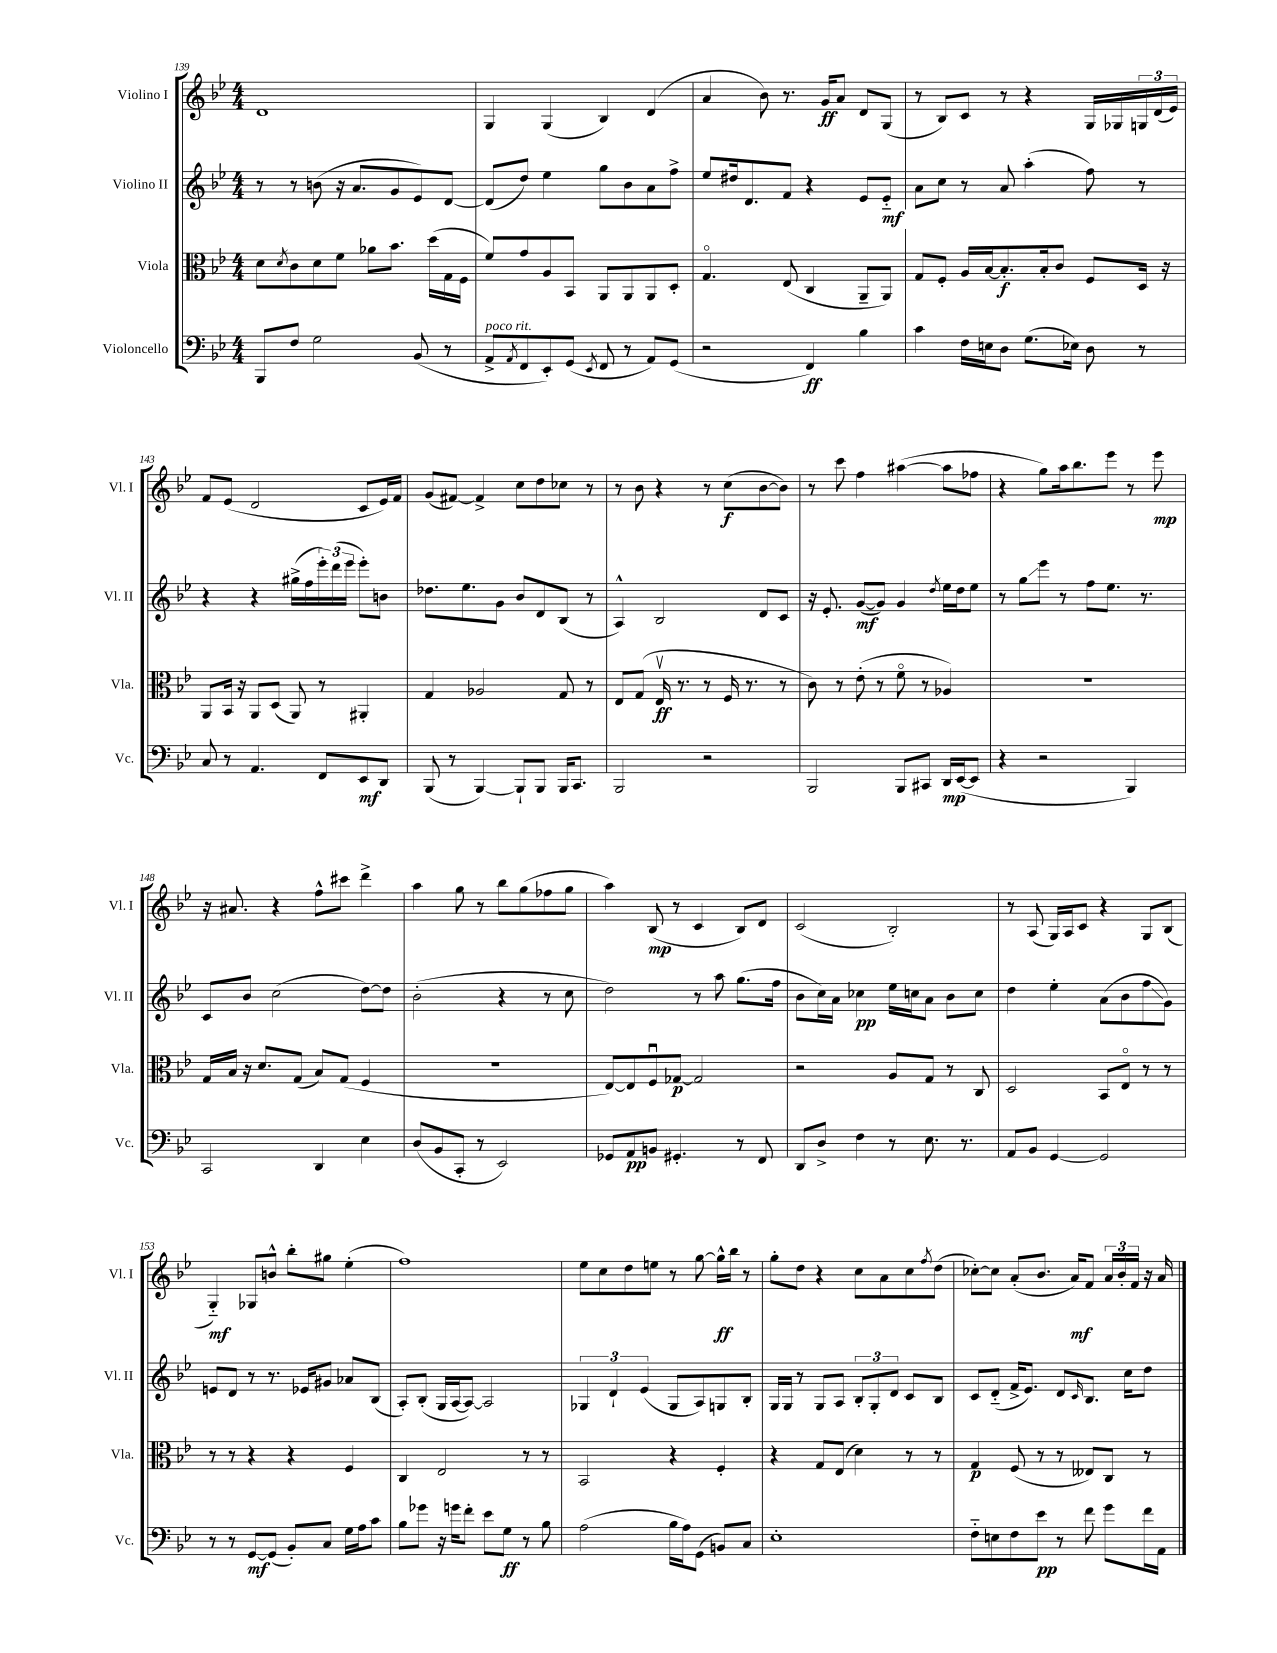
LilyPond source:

<<
\new StaffGroup <<
\new Staff = "s0" \with { instrumentName = "Violino I" shortInstrumentName = "Vl. I" } {
    \clef treble \key bes \major \numericTimeSignature \time 4/4
    d'1 |
    g4 g4( bes4) d'4( |
    a'4 bes'8) r8. g'16\ff a'8 d'8 g8( |
    r8 bes8) c'8 r8 r4 g16 ges16 \tuplet 3/2 { g16 d'16( ees'16) } |
    f'8 ees'8( d'2 c'8 ees'16) f'16 |
    g'8( fis'8~) fis'4-> c''8 d''8 ces''8 r8 |
    r8 bes'8 r4 r8 c''8\f( bes'8~ bes'8) |
    r8 c'''8 f''4 ais''4~( ais''8 fes''8 |
    r4 g''8) a''16 bes''8. ees'''8 r8 ees'''8\mp |
    r16 ais'8. r4 f''8-^ cis'''8 d'''4-> |
    a''4 g''8 r8 bes''8 g''8( fes''8 g''8 |
    a''4) bes8\mp( r8 c'4 bes8) d'8 |
    c'2( bes2-.) |
    r8 a8( g16) a16 c'8 r4 g8 bes8( |
    g4-_\mf) ges8 b'8-^ bes''8-. gis''8 ees''4-.( |
    f''1) |
    ees''8 c''8 d''8 e''8 r8 g''8~ g''16-^\ff bes''16 r8 |
    g''8-. d''8 r4 c''8 a'8 c''8 \acciaccatura { f''8 } d''8( |
    ces''8~-.) ces''8 a'8-.( bes'8. a'16\mf) f'8 \tuplet 3/2 { a'16 bes'16-. f'16 } r16 a'16 \bar "|." |
}
\new Staff = "s1" \with { instrumentName = "Violino II" shortInstrumentName = "Vl. II" } {
    \clef treble \key bes \major \numericTimeSignature \time 4/4
    r8 r8 b'8( r16 a'8. g'8 ees'8) d'8~ |
    d'8( d''8) ees''4 g''8 bes'8 a'8 f''8-> |
    ees''8 dis''16 d'8. f'8 r4 ees'8 ees'8-_\mf |
    a'8 c''8 r8 a'8 a''4-.( f''8) r8 |
    r4 r4 gis''16->( f''16 \tuplet 3/2 { ees'''16-.) d'''16( ees'''16 } ees'''8-.) b'8 |
    des''8. ees''8. g'8 bes'8 d'8 bes8( r8 |
    a4-^) bes2 d'8 c'8 |
    r16 ees'8.-. g'8~\mf( g'8) g'4 \acciaccatura { d''8 } ees''16 d''16 ees''8 |
    r8 g''8\glissando ees'''8 r8 f''8 ees''8. r8. |
    c'8 bes'8 c''2( d''8~) d''8 |
    bes'2-.( r4 r8 c''8 |
    d''2) r8 a''8 g''8.( f''16 |
    bes'8 c''16) a'16 ces''4\pp ees''16 c''16 a'8 bes'8 c''8 |
    d''4 ees''4-. a'8( bes'8 f''8\glissando g'8) |
    e'8 d'8 r8 r8. ees'16 gis'8 aes'8 bes8( |
    a8-.) bes8-.( g16 a16~ a8~) a2 |
    \tuplet 3/2 { ges4 d'4-! ees'4( } ges8 a8) g8 bes8-. |
    g16 g16 r8 g8 a8 \tuplet 3/2 { bes8-. g8-. d'8 } c'8 bes8 |
    c'8 d'8-_( f'16-> ees'8.) d'8 \grace { c'16 } bes8. c''16 d''8 \bar "|." |
}
\new Staff = "s2" \with { instrumentName = "Viola" shortInstrumentName = "Vla." } {
    \clef alto \key bes \major \numericTimeSignature \time 4/4
    d'8 \acciaccatura { d'8 } c'8 d'8 f'8 aes'8 bes'8. d''16( g16 f16 |
    f'8) g'8 a8 bes,8 a,8 a,8 a,8 d8-. |
    g4.\flageolet ees8( c4 a,8-- a,8) |
    g8 f8-. a16 bes16~ bes8.-.\f bes16-. c'8 f8 d16 r16 |
    a,8 bes,16 r16 a,8 d8( a,8) r8 ais,4-. |
    g4 aes2 g8 r8 |
    ees8 g8( ees16\upbow\ff r8. r8 f16 r8. r8 |
    c'8) r8 ees'8-.( r8 f'8\flageolet r8 aes4) |
    R1 |
    g16 bes16 r16 d'8. g8( bes8) g8( f4 |
    R1 |
    ees8~) ees8 f8\downbow ges8~\p ges2 |
    r2 a8 g8 r8 c8 |
    d2 bes,8 ees8\flageolet r8 r8 |
    r8 r8 r4 r4 f4 |
    c4 ees2 r8 r8 |
    bes,2 r4 f4-. |
    r4 g8 ees8( d'4) r8 r8 |
    g4\p f8( r8 r8 eeses8) c8 r8 \bar "|." |
}
\new Staff = "s3" \with { instrumentName = "Violoncello" shortInstrumentName = "Vc." } {
    \clef bass \key bes \major \numericTimeSignature \time 4/4
    bes,,8 f8 g2 bes,8( r8 |
    a,8->^\markup { \italic "poco rit." } \acciaccatura { a,8 } f,8 ees,8-.) g,8( \acciaccatura { ees,8 } f,8 r8 a,8) g,8( |
    r2 f,4\ff) bes4 |
    c'4 f16 e16 d8 g8.( ees16) d8 r8 |
    c8 r8 a,4. f,8 ees,8\mf d,8 |
    bes,,8( r8 bes,,4~) bes,,8-! bes,,8 bes,,16 c,8. |
    bes,,2 r2 |
    bes,,2 bes,,8 cis,8 d,16\mp ees,16~( ees,8 |
    r4 r2 bes,,4) |
    c,2 d,4 ees4 |
    d8( bes,8 c,8-. r8 ees,2) |
    ges,8 a,8\pp b,8 gis,4.-. r8 f,8 |
    d,8 d8-> f4 r8 ees8. r8. |
    a,8 bes,8 g,4~ g,2 |
    r8 r8 g,8~\mf g,8( bes,8-.) c8 g16 a16 c'8 |
    bes8 ges'8 r16 g'16 f'8-. ees'8 g8\ff r8 bes8 |
    a2( bes16 a16) g,8( b,8) c8 |
    ees1-. |
    f8-_ e8 f8 ees'8\pp r8 f'8 g'8 f'16 a,16 \bar "|." |
}
>>
>>
\layout { \context { \Score currentBarNumber = #139 } }
